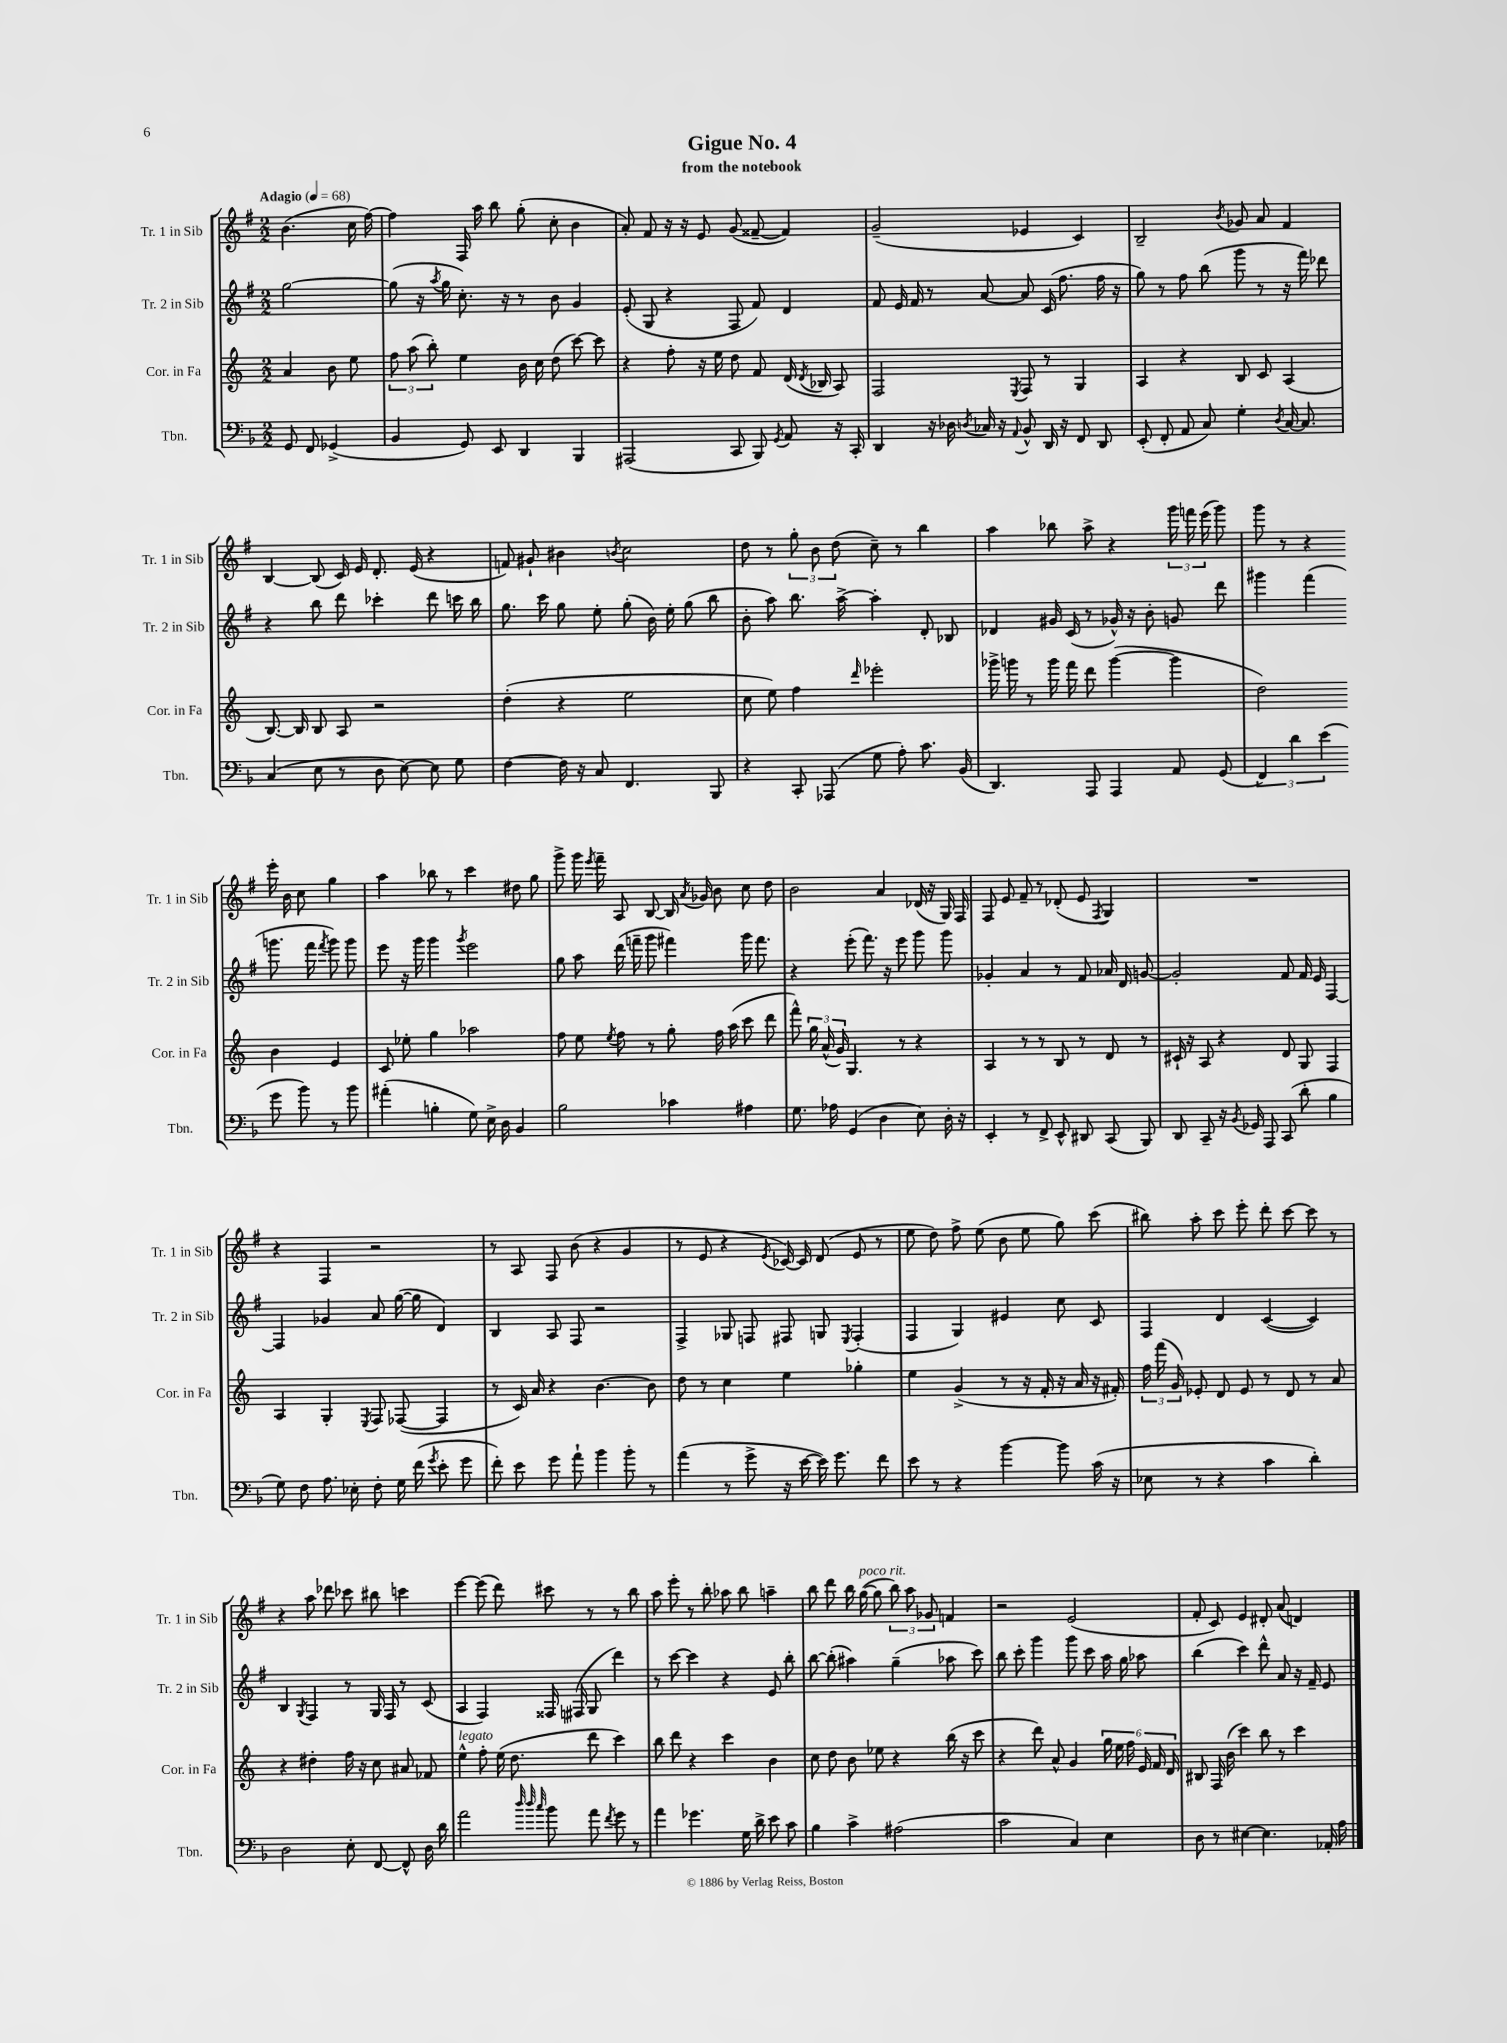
\header { title = "Gigue No. 4" subtitle = "from the notebook" }
<<
\new StaffGroup <<
\new Staff = "s0" \with { instrumentName = "Tr. 1 in Sib" shortInstrumentName = "Tr. 1 in Sib" } {
    \clef treble \key g \major \numericTimeSignature \time 2/2 \partial 2 \tempo "Adagio" 4 = 68
    \autoBeamOff b'4.( c''16 fis''16~) |
    fis''4 fis16 a''16 b''8 g''8-.( c''8-. b'4 |
    a'8-.) fis'8 r16 r16 e'8 g'8( fisis'8~-- fisis'4) |
    g'2--( ees'4 c'4) |
    b2-- \acciaccatura { b'8 } ges'8 a'8 fis'4 |
    b4~ b8( c'16) e'16 d'8.-. e'16( r4 |
    f'8) gis'8-! bis'4 \acciaccatura { b'8 } c''2 |
    d''8 r8 \tuplet 3/2 { g''8-. b'8 d''8( } c''8--) r8 b''4 |
    a''4 bes''8 a''8-> r4 \tuplet 3/2 { g'''16 f'''16 e'''16( } g'''8) |
    g'''8 r8 r4 e'''16-. b'16 c''8 g''4 |
    a''4 bes''8 r8 c'''4 dis''8 g''8 |
    g'''8-> g'''16 \acciaccatura { e'''8 } fis'''16-- a8 b8~ b16 \acciaccatura { a'8 } ges'16 b'8 c''8 d''8 |
    b'2 a'4 des'16( r16 g16) fis16 |
    fis8 e'8 fis'8-- r8 des'8-.( e'8 \acciaccatura { fis8 } g4) |
    R1 |
    r4 fis4 r2 |
    r8 a8 fis8 b'8( r4 g'4 |
    r8 e'8 r4 \acciaccatura { e'8 } ces'16~) ces'16 d'8( e'8 r8 |
    e''8 d''8) fis''8-> e''8( b'8 e''8 g''8) c'''8( |
    bis''8) a''8-. c'''8 e'''8-. d'''8-. c'''8~ c'''8 r8 |
    r4 a''8 des'''8 ces'''8 bis''8 c'''4 |
    e'''4~ e'''8( d'''8) cis'''8 r8 r8 b''8 |
    a''8 e'''8-. r8 b''8-. aes''8 b''8 a''4-- |
    b''8 d'''8 b''16 g''16~^\markup { \italic "poco rit." }( g''8 \tuplet 3/2 { b''8) a''8 ges'8 } f'4 |
    r2 e'2( |
    fis'8-. c'8) e'4 dis'8-. a'8( d'4) \bar "|." |
}
\new Staff = "s1" \with { instrumentName = "Tr. 2 in Sib" shortInstrumentName = "Tr. 2 in Sib" } {
    \clef treble \key g \major \numericTimeSignature \time 2/2 \partial 2
    \autoBeamOff g''2~ |
    g''8( r16 \acciaccatura { a''8 } g''16 c''8.-.) r16 r8 b'8 g'4 |
    e'8-.( g8 r4 fis8 fis'8) d'4 |
    fis'8 e'16 fis'16 r8 a'8~ a'8 c'16( fis''8. fis''16 r16 |
    g''8) r8 fis''8 b''8( g'''8 r8 r16 fis'''16) des'''8 |
    r4 b''8 d'''8 ces'''4-. d'''8 c'''16 b''16 |
    g''8. c'''16 g''8 e''8-. g''8-.( b'16) e''16-. g''8( b''8 |
    b'8-. a''8) b''8. a''16~-> a''4-. d'8-. bes8 |
    des'4 gis'16 c'16( r8 ges'16-^) r16 b'8-. g'8 d'''8 |
    gis'''4 fis'''4( g'''8. fis'''16 \acciaccatura { fis'''8 } g'''8) g'''8 |
    e'''8 r16 g'''16 g'''4 \acciaccatura { g'''8 } e'''2 |
    g''8 a''8 d'''16( f'''16-- g'''8 fis'''4) g'''16 fis'''8. |
    r4 e'''8-.( fis'''8.) r16 e'''8 g'''8 g'''8 |
    ges'4-. a'4 r8 fis'8 aes'16 d'16 g'8~ |
    g'2-. fis'8 fis'16 e'16 fis4~ |
    fis4 ges'4 a'8 g''16~( g''16 d'4) |
    b4 a8 fis8 r2 |
    fis4-> ges8 f8 fis8 g8 \acciaccatura { e8 } fis4-.( |
    fis4 g4) eis'4 c''8 c'8 |
    fis4 d'4 c'4~( c'4) |
    b4 \acciaccatura { g8 } fis4 r8 g16 fis16 r8 c'8( |
    a4 fis4) fisis16 fis16( g8 d'''4) |
    r8 c'''8~ c'''4 r4 e'8 b''8-. |
    b''8~ b''8-.( ais''4) g''4--( aes''8 c'''8) |
    b''8 c'''8-. g'''4 g'''8 c'''8 a''16 g''16 aes''8 |
    b''4( c'''4) d'''8-^ a'8 r16 fis'16-- e'8 \bar "|." |
}
\new Staff = "s2" \with { instrumentName = "Cor. in Fa" shortInstrumentName = "Cor. in Fa" } {
    \clef treble \key c \major \numericTimeSignature \time 2/2 \partial 2
    \autoBeamOff a'4 b'8 e''8 |
    \tuplet 3/2 { f''8 a''8( b''8-.) } e''4 b'16 c''16 d''8( c'''8~) c'''8 |
    r4 f''8-. r16 e''16 d''8 f'8 d'16( \acciaccatura { d'8 } bes16 a8) |
    f2 \acciaccatura { e8 } f8 r8 g4 |
    a4 r4 b8 c'8 a4( |
    b8.~) b16 b8 a8 r2 |
    d''4-.( r4 e''2 |
    c''8 e''8) f''4 \grace { d'''16 } ees'''2-. |
    ges'''16-> g'''16 r8 g'''16 f'''16 d'''8 g'''4~( g'''4 |
    d''2) b'4 e'4 |
    c'8 ees''8-. g''4 aes''2 |
    f''8 e''8 \acciaccatura { e''8 } f''8 r8 g''8-. f''16 a''16( c'''8 d'''8 |
    f'''8-^) \tuplet 3/2 { g''16 a'16-^( g'16) } g4. r8 r4 |
    a4 r8 r8 b8 r8 d'8 r8 |
    cis'16-! r16 a8 r4 d'8 g8 f4 |
    a4 g4-. \acciaccatura { e8 } f8 fes8~( fes4 |
    r8 c'16) a'16 r4 b'4.~ b'8 |
    d''8 r8 c''4 e''4 ges''4-. |
    e''4 g'4->( r8 r16 f'16-. r16 a'16 r16 fis'16-.) |
    \tuplet 3/2 { f''16 f'''16( g'16) } ees'8-. d'8 ees'8 r8 d'8 r8 a'8 |
    r4 dis''4-. f''16 r16 c''8 ais'8 fes'8 |
    e''4-^^\markup { \italic "legato" } f''8-. e''16( d''8. d'''8 c'''4) |
    b''8 d'''8 r4 c'''4 b'4 |
    c''8 d''8 b'8 ees''8 r4 b''16( r16 c'''8 |
    r4 d'''8) a'8-^ g'4 \tuplet 6/4 { g''16 e''16 f''16 e'16 f'16 d'16 } |
    bis8 f16 b'16( c'''4) b''8 r8 c'''4 \bar "|." |
}
\new Staff = "s3" \with { instrumentName = "Tbn." shortInstrumentName = "Tbn." } {
    \clef bass \key f \major \numericTimeSignature \time 2/2 \partial 2
    \autoBeamOff g,8 f,8 ges,4->( |
    bes,4 g,8) e,8 d,4 bes,,4 |
    ais,,2( c,8 bes,,8) \acciaccatura { g,8 } a,8 r16 c,16-. |
    d,4 r16 des16 \acciaccatura { d8 } ces16 r16 \appoggiatura { a,8 } bes,8-^ d,16 r16 f,8 d,8 |
    e,8-.( f,8-. a,8 c8) g4-. \acciaccatura { d8 } c16~ c8. |
    c4( e8 r8 d8 e8~) e8 g8 |
    f4~ f16 r16 c8 f,4. bes,,8 |
    r4 c,8-. aes,,8( g8 a8-.) c'8. bes,16( |
    d,4.) a,,8 a,,4 a,8 g,8( |
    \tuplet 3/2 { f,4) d'4 e'4( } g'8 bes'8) r8 bes'8 |
    ais'4-.( b4-. g8) e16-> d16 bes,4 |
    bes2 ces'4 ais4 |
    g8. aes16 g,4( d4 e8) d16-. r16 |
    e,4-. r8 f,8-> e,8-^ dis,8 c,8( bes,,8) |
    d,8 c,8-- r16 \acciaccatura { bes,8 } ges,16 a,,8 c,8( d'8-. bes4 |
    g8) f8 a8. ees16-. f8-. g16 f'16( \acciaccatura { g'8 } e'8-. g'8 |
    f'8-.) e'8 g'8 a'8-! bes'4 bes'8-. r8 |
    a'4( r8 g'8-> r16 e'16~ e'16) g'8. f'8 |
    e'8 r8 r4 bes'4~ bes'8 c'16( r16 |
    ees8 r8 r4 c'4 d'4-.) |
    d2 e8-. f,8~ f,8-^ d16 d'16 |
    a'2 \grace { d''32 d''32 c''32 } bes'8 a'8 \acciaccatura { f'8 } g'8 r8 |
    a'4 ges'4. g16 d'16-> e'8 c'8 |
    bes4 c'4-> ais2( |
    c'2 c4) e4 |
    d8 r8 eis4~ eis4. aes,16-. a16 \bar "|." |
}
>>
>>
\layout { \context { \Score \remove "Bar_number_engraver" } }
